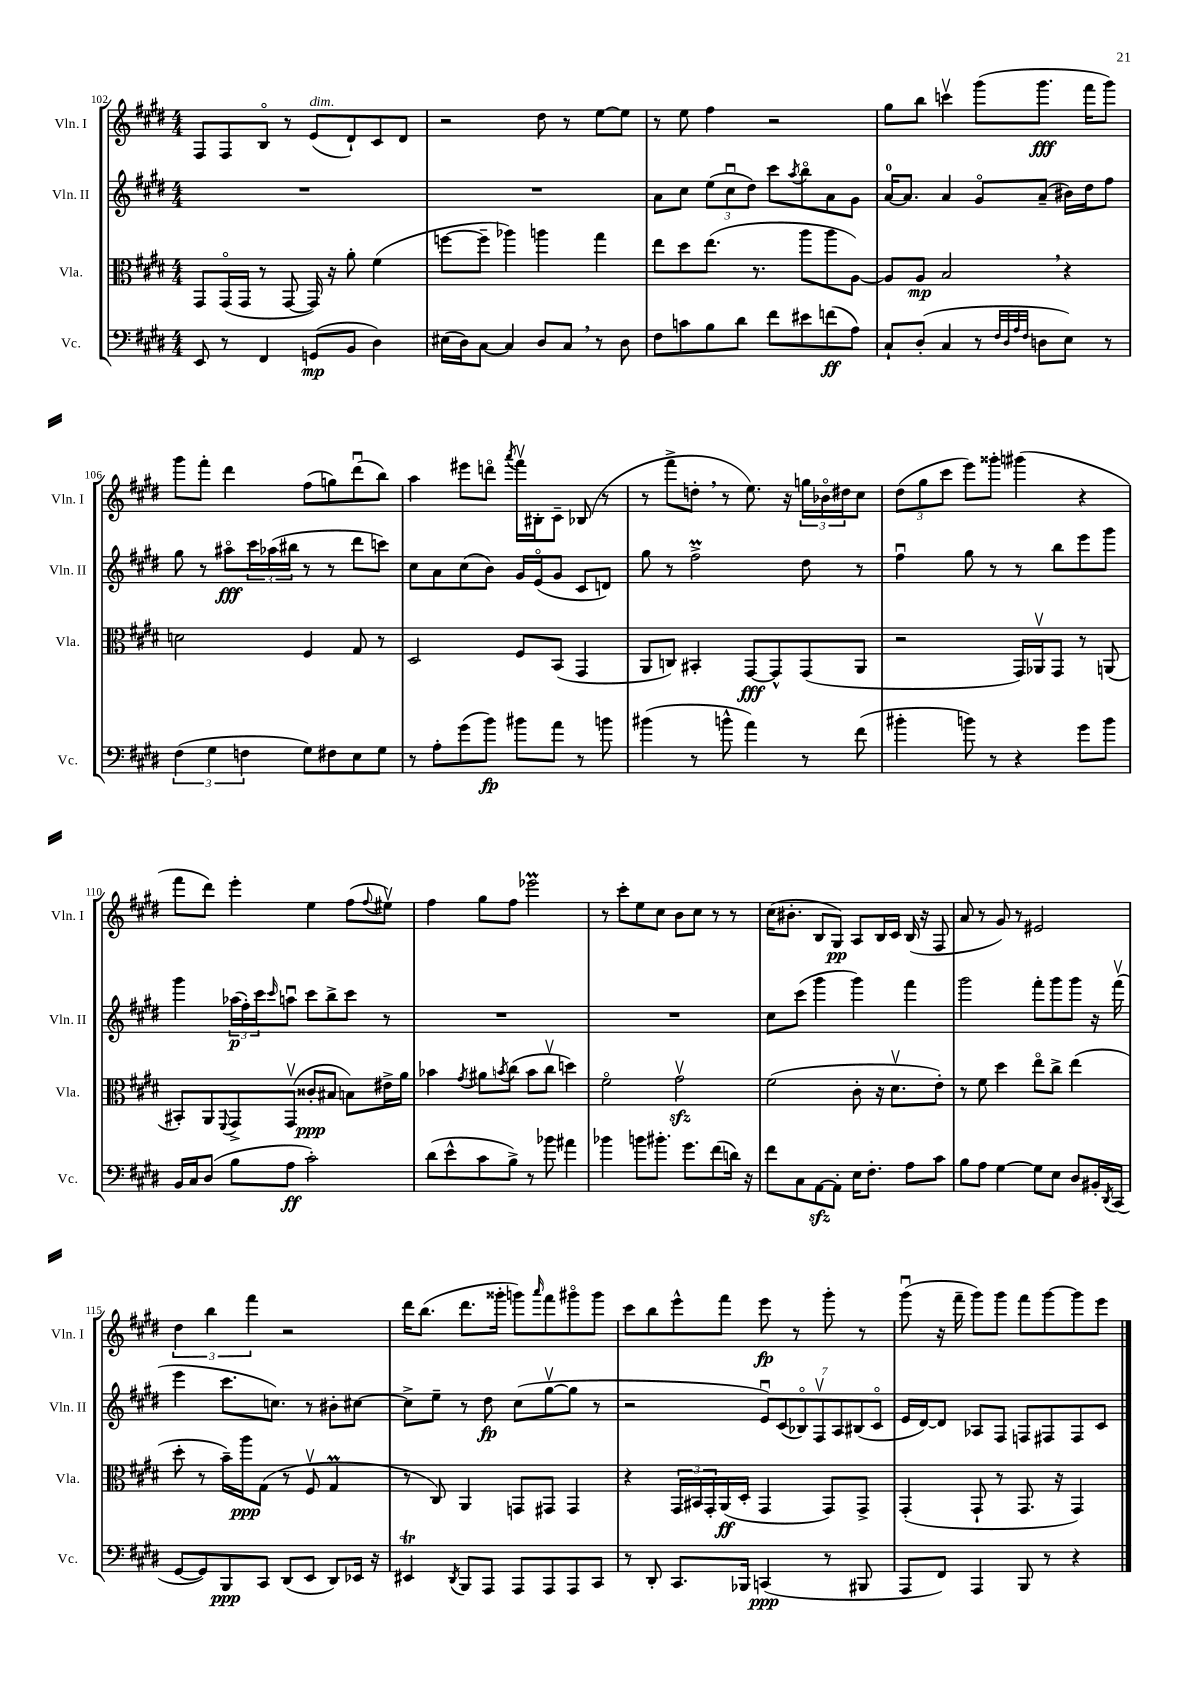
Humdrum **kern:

**kern	**kern	**kern	**kern
*staff4	*staff3	*staff2	*staff1
*clefF4	*clefC3	*clefG2	*clefG2
*k[f#c#g#d#]	*k[f#c#g#d#]	*k[f#c#g#d#]	*k[f#c#g#d#]
*M4/4	*M4/4	*M4/4	*M4/4
8EE	8GG#	1r	8F#
8r	(16GG#o	.	8F#
.	16GG#	.	.
4FF#	8r	.	8Bo
.	[8GG#	.	8r
(8GG	16GG#])	.	(8e
.	16r	.	.
8BB	8a'	.	8d#`)
4D#)	(4f#	.	8c#
.	.	.	8d#
=	=	=	=
(16E#	[8ff	1r	2r
16D#)	.	.	.
[8C#	8ff~]	.	.
4C#]	4aa-)	.	.
8D#	4aa	.	8dd#
8C#	.	.	8r
8r	4gg#	.	[8ee
8D#	.	.	8ee]
=	=	=	=
8F#	8ee	8a	8r
8c	8dd#	8cc#	8ee
8B	(8.ee	(12ee	4ff#
.	.	12cc#u	.
8d#	.	.	.
.	.	12dd#)	.
.	8.r	.	.
8f#	.	8ccc#	2r
.	.	8qaa	.
8e#	8aa	8bbo	.
(8f	8aa	8a	.
8A)	[8A)	8g#	.
=	=	=	=
8C#`	8A]	[16a	8gg#
.	.	8.a]	.
(8D#'	8A	.	8bb
4C#	2B	4a	4cccv
8r	.	8g#o	(8ggg#
32qqF#	.	.	.
32qqD#	.	.	.
32qqA	.	.	.
32qqF#	.	.	.
8D	.	(8a~	8.ggg#
8E)	4r	16b#)	.
.	.	16dd#	16fff#
8r	.	8ff#	8ggg#)
=	=	=	=
(6F#	2d	8gg#	8ggg#
.	.	8r	8fff#'
6G#	.	.	.
.	.	8aa#o	4ddd#
6F	.	.	.
.	.	24ccc#	.
.	.	(24aa-	.
.	.	24bb#	.
8G#)	4F#	8r	(8ff#
8F#	.	8r	8gg)
8E	8G#	8ddd#	(8ddd#u
8G#	8r	8ccc)	8bb)
=	=	=	=
8r	2D#	8cc#	4aa
8A'	.	8a	.
(8g#	.	(8cc#	8eee#
8b)	.	8b)	8dddo
.	.	.	8qaaa
8b#	8F#	16g#	16fff#v
.	.	(16eo	16B#'
8a	(8BB	8g#	8c#~
8r	4GG#	8c#	(8B-
8b	.	8d)	8r
=	=	=	=
(4b#	8AA	8gg#	8r
.	8C)	8r	8fff#^
8r	4BB#'	2ff#^	8dd'
8b^^	.	.	8r
4a)	[8GG#	.	8.ee)
.	8GG#^^]	.	.
.	.	.	16r
8r	(8GG#	8dd#	24gg
.	.	.	24b-o
.	.	.	24dd#
(8f#	8AA	8r	8cc#
=	=	=	=
4b#'	2r	4ff#u	(12dd#
.	.	.	12gg#
.	.	.	12ccc#
8b)	.	8gg#	8eee)
8r	.	8r	8ggg##'
4r	16GG#)	8r	(4ggg#
.	16AA-v	.	.
.	8GG#	8bb	.
8g#	8r	8eee	4r
8b	(8AA	8ggg#	.
=	=	=	=
16BB	8BB#')	4ggg#	8fff#
16C#	.	.	.
(8D#	8AA	.	8ddd#)
.	8qqFF#	.	.
8B	8GG#^	(24aa-	4eee'
.	.	24ff#')	.
.	.	24ccc#	.
.	.	16qqccc#	.
8A	(8GG#v	8aau	.
2c#')	8c##'	8ccc#	4ee
.	8B#	8bb^	.
.	8B)	8ccc#	(8ff#
.	.	.	8qqff#
.	16e#^	8r	8ee#v)
.	16a	.	.
=	=	=	=
(8d#	4b-	1r	4ff#
8e^^	.	.	.
.	8qg#	.	.
8c#	8a#	.	8gg#
.	8qb	.	.
8B^)	(8cc#	.	8ff#
8r	8b	.	2eee-
8b-	8cc#v	.	.
4a#	4dd)	.	.
=	=	=	=
4b-	2f#o	1r	8r
.	.	.	8ccc#'
8b	.	.	8ee
8.b#'	.	.	8cc#
.	2g#v	.	8b
8.g#	.	.	.
.	.	.	8cc#
(8f#	.	.	8r
16d)	.	.	8r
16r	.	.	.
=	=	=	=
8f#	(2f#	8cc#	(16cc#
.	.	.	8.b#'
8C#	.	(8ccc#	.
[8AA	.	4ggg#	8B
8AA']	.	.	8G#)
16E	8c#'	4ggg#)	8A
8.F#'	.	.	.
.	16r	.	16B
.	8.d#v	.	16c#
8A	.	4fff#	(16B
.	.	.	16r
8c#	8e')	.	8F#
=	=	=	=
8B	8r	2ggg#	8a
8A	8f#	.	8r
[4G#	4dd#	.	8g#)
.	.	.	8r
8G#]	8eeo	8fff#'	2e#
8E	8cc#^	8ggg#	.
8D#	(4ee	8ggg#	.
16BB#'	.	16r	.
8qDD#	.	.	.
(16CC#	.	(16fff#v	.
=	=	=	=
[8GG#	8dd#'	4eee	6dd#
8GG#])	8r	.	.
.	.	.	6bb
8BBB	16b~)	8.ccc#	.
.	16aa	.	.
.	.	.	6fff#
8CC#	(8G#	.	.
.	.	8.cc)	.
(8DD#	8r	.	2r
8EE	8F#v	8r	.
8DD#)	4G#	8b#'	.
16EE-	.	[8cc#	.
16r	.	.	.
=	=	=	=
4EE#	8r	8cc#^]	16ddd#
.	.	.	(8.bb
.	8C#)	8ee~	.
8qDD#	.	.	.
8BBB	4AA	8r	8.ddd#
8AAA	.	8dd#	.
.	.	.	16ggg##'
8AAA	8GG	(8cc#	8ggg)
.	.	.	16qqaaa
8AAA	8GG#	[8gg#v	8fff#
8AAA	4GG#	8gg#]	8ggg#o
8CC#	.	8r	8ggg#
=	=	=	=
8r	4r	2r	8ccc#
8DD#'	.	.	8bb
8.CC#	24GG#	.	8eee^^
.	24BB#	.	.
.	24GG#'	.	.
.	(16AA	.	8fff#
16BBB-	16D#'	.	.
(4CC	4GG#	14eu)	8eee
.	.	(14c#	.
.	.	.	8r
.	.	14B-o)	.
.	.	14F#v	.
8r	8GG#)	.	8ggg#'
.	.	14A	.
.	.	(14B#	.
8BBB#	8GG#^	.	8r
.	.	14c#o	.
=	=	=	=
8AAA	(4GG#'	16e	(8ggg#u
.	.	[16d#)	.
8FF#)	.	8d#]	16r
.	.	.	16fff#~
4AAA	8GG#`	8A-	8ggg#)
.	8r	8F#	8ggg#
8BBB	8.GG#	8F	8fff#
8r	.	8F#	[8ggg#
.	16r	.	.
4r	4GG#)	8F#	8ggg#]
.	.	8c#	8eee
==	==	==	==
*-	*-	*-	*-
